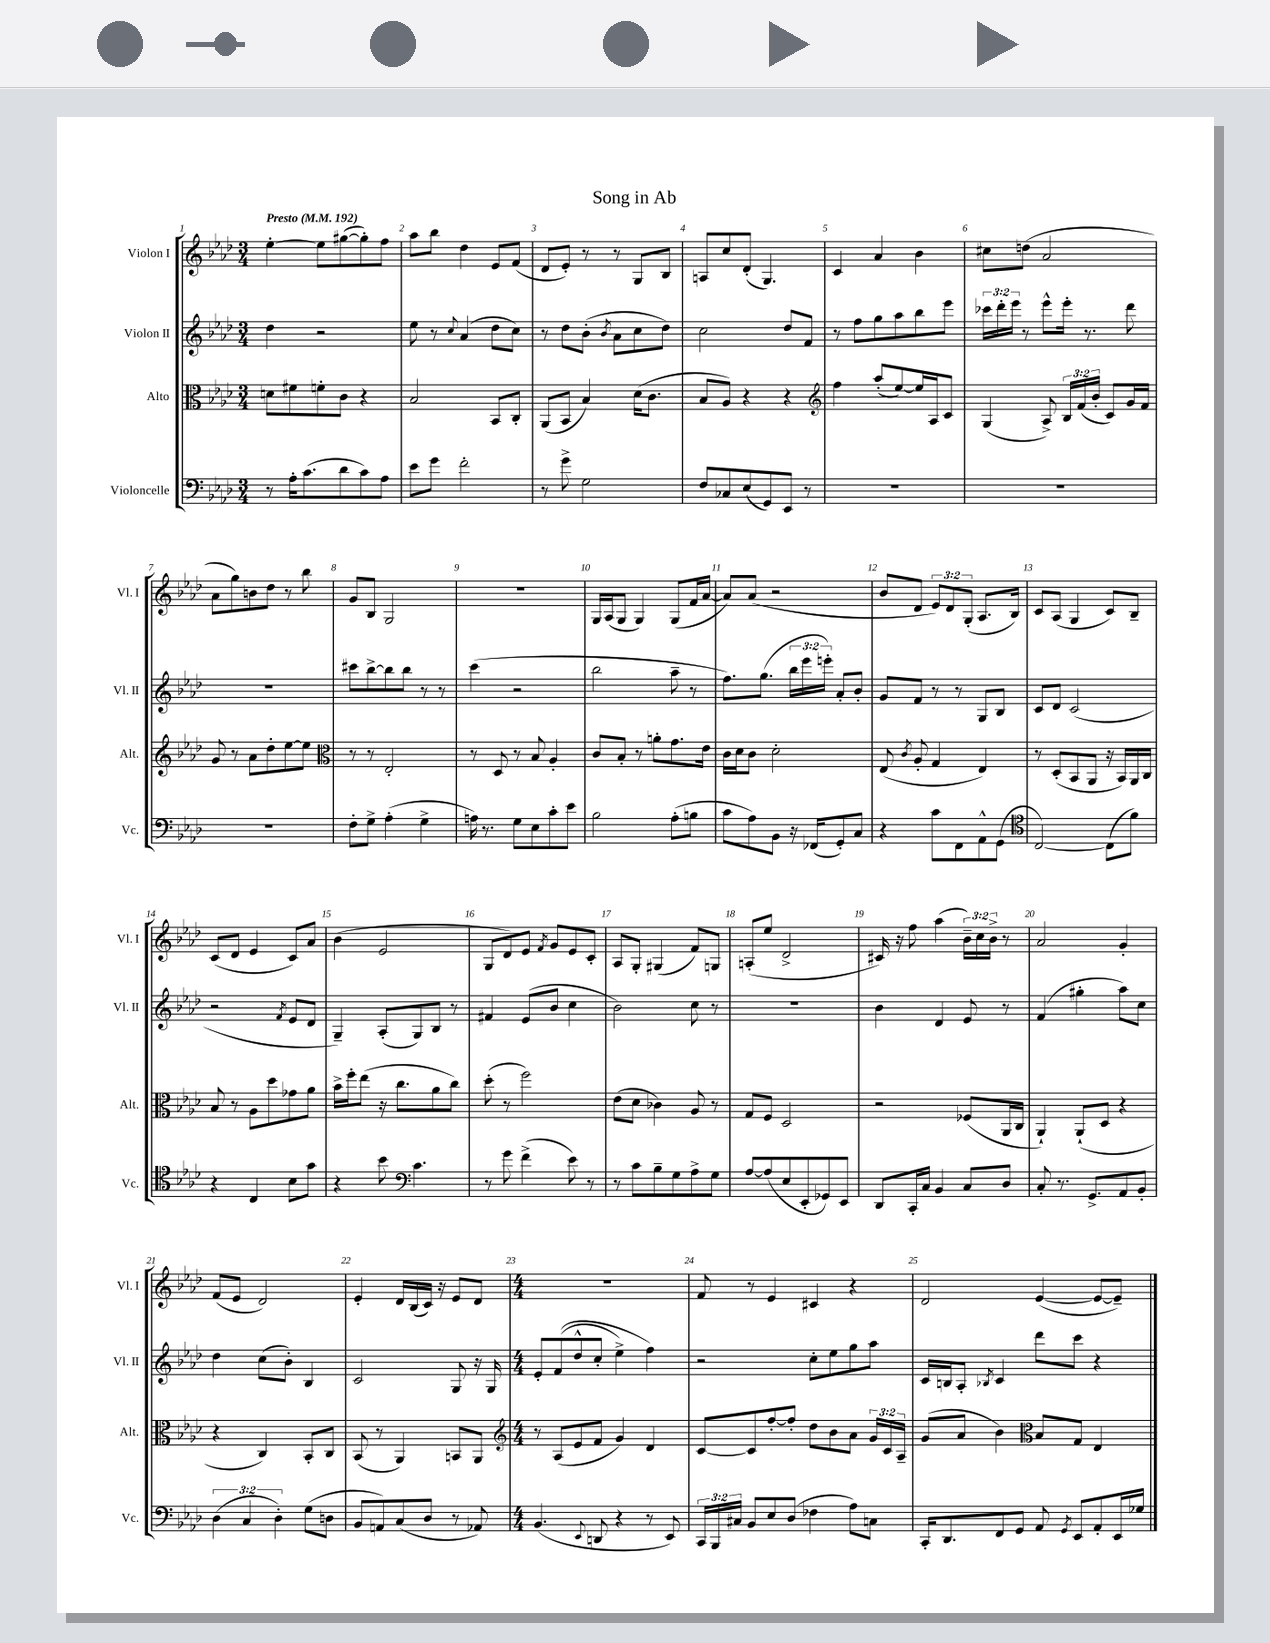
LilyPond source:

\header { title = "Song in Ab" }
<<
\new StaffGroup <<
\new Staff = "s0" \with { instrumentName = "Violon I" shortInstrumentName = "Vl. I" } {
    \clef treble \key aes \major \numericTimeSignature \time 3/4 \override Staff.TupletNumber.text = #tuplet-number::calc-fraction-text \tempo "Presto" 4 = 192
    \autoBeamOff ees''4~-. ees''8[ gis''8~( gis''8-.) f''8] |
    aes''8[ bes''8] des''4 ees'8[ f'8]( |
    des'8[ ees'8]-.) r8 r8 g8[ bes8] |
    a8[ c''8 des'8]-.( g4.) |
    c'4 aes'4 bes'4 |
    cis''8[ d''8]( aes'2 |
    aes'8[ g''8) b'8 des''8] r8 bes''8 |
    g'8[ bes8] g2 |
    R2. |
    g16[ aes16( g8] g4) g8[( f'16 aes'16]~ |
    aes'8[) aes'8]( r2 |
    bes'8[ des'8] \tuplet 3/2 { ees'8[) des'8 g8]-.( } aes8.[ bes16]) |
    c'8[ aes8]( g4 c'8[) bes8]-- |
    c'8[( des'8] ees'4 c'8[) aes'8] |
    bes'4( ees'2 |
    g8[ des'8) ees'8] \acciaccatura { f'8 } g'8[ ees'8 c'8]-. |
    aes8[ g8]-. gis4( f'8[) g8] |
    a8[-.( ees''8] des'2-> |
    cis'16) r16 f''8 aes''4( \tuplet 3/2 { bes'16[--) c''16 bes'16]-> } r8 |
    aes'2 g'4-. |
    f'8[( ees'8] des'2) |
    ees'4-. des'16[ bes16( c'16]) r16 ees'8[ des'8] |
    \numericTimeSignature \time 4/4 r1 |
    f'8 r8 ees'4 cis'4 r4 |
    des'2 ees'4~( ees'8[~ ees'8]--) \bar "|." |
}
\new Staff = "s1" \with { instrumentName = "Violon II" shortInstrumentName = "Vl. II" } {
    \clef treble \key aes \major \numericTimeSignature \time 3/4 \override Staff.TupletNumber.text = #tuplet-number::calc-fraction-text
    \autoBeamOff des''4 r2 |
    ees''8 r8 \appoggiatura { c''8 } aes'4( des''8[ c''8]) |
    r8 des''8[ bes'8]-.( \acciaccatura { bes'8 } aes'8[ c''8 des''8]) |
    c''2 des''8[ f'8] |
    r8 f''8[ g''8 aes''8 bes''8 ees'''8] |
    \tuplet 3/2 { ces'''16[ des'''16-. ees'''16] } r8 ees'''8[-^ ees'''16]-. r8. des'''8 |
    R2. |
    cis'''8[ bes''8~-> bes''8 bes''8] r8 r8 |
    c'''4( r2 |
    bes''2 aes''8-- r8 |
    f''8.[) g''8.]( \tuplet 3/2 { bes''16[ ees'''16 e'''16]-.) } aes'8[-. bes'8]-. |
    g'8[ f'8] r8 r8 g8[ bes8] |
    c'8[ des'8] c'2( |
    r2 \acciaccatura { f'8 } ees'8[ des'8] |
    g4--) aes8[-.( g8) bes8] r8 |
    fis'4 ees'8[( bes'8] c''4 |
    bes'2) c''8 r8 |
    R2. |
    bes'4 des'4 ees'8 r8 |
    f'4( gis''4-. aes''8[) c''8] |
    des''4 c''8[( bes'8]-.) bes4 |
    c'2 g8 r16 g16 |
    \numericTimeSignature \time 4/4 ees'8[-. f'8(\( des''8-^ c''8]-. ees''4->) f''4\) |
    r2 c''8[-. ees''8 g''8 aes''8] |
    c'16[ b16 aes8]-. \acciaccatura { bes8 } c'4 des'''8[ c'''8] r4 \bar "|." |
}
\new Staff = "s2" \with { instrumentName = "Alto" shortInstrumentName = "Alt." } {
    \clef alto \key aes \major \numericTimeSignature \time 3/4 \override Staff.TupletNumber.text = #tuplet-number::calc-fraction-text
    \autoBeamOff d'8[ fis'8 f'8-. c'8] r4 |
    bes2 bes,8[ c8]-. |
    aes,8[( bes,8] bes4) des'16[( c'8.] |
    bes8[ aes8]) r4 r4 |
    \clef treble f''4 aes''8[-.( ees''8~) ees''16 aes16 c'8] |
    g4( aes8->) \tuplet 3/2 { bes16[ f'16( bes'16]-. } c'8[) g'16 f'16] |
    g'8 r8 aes'8[ des''8-. ees''8~ ees''8] |
    \clef alto r8 r8 ees2-. |
    r8 des8 r8 bes8 aes4-. |
    c'8[ bes8]-. r8 a'8[-. g'8. ees'16] |
    c'16[ des'16 c'8] des'2-. |
    ees8( \acciaccatura { c'8 } aes8-. g4 ees4) |
    r8 des8[-.( bes,8 aes,8] r16 bes,16[) aes,16 c16] |
    bes8 r8 aes8[ des''8 ges'8 aes'8] |
    bes'16[-> f''16-. ees''8]( r16 c''8.[ aes'8 c''8]) |
    des''8-.( r8 f''2) |
    ees'8[( des'8] ces'4) aes8 r8 |
    g8[ f8] des2 |
    r2 fes8[( aes,16 c16] |
    aes,4-!) aes,8[-!( des8] r4 |
    r4 c4) bes,8[-. c8] |
    bes,8( r8 aes,4) b,8[ aes,8] |
    \numericTimeSignature \time 4/4 \clef treble r8 aes8[( ees'8 f'8] g'4) des'4 |
    c'8[~ c'8 f''8~-. f''8]-. des''8[ bes'8 aes'8] \tuplet 3/2 { g'16[ c'16 aes16]-- } |
    g'8[( aes'8] bes'4) \clef alto bes8[ g8] ees4 \bar "|." |
}
\new Staff = "s3" \with { instrumentName = "Violoncelle" shortInstrumentName = "Vc." } {
    \clef bass \key aes \major \numericTimeSignature \time 3/4 \override Staff.TupletNumber.text = #tuplet-number::calc-fraction-text
    \autoBeamOff r8 aes16[-. c'8.( des'8 c'8) aes8] |
    ees'8[ g'8] f'2-. |
    r8 g'8-> g2 |
    f8[ ces8 ees8( g,8) ees,8] r8 |
    R2. |
    R2. |
    R2. |
    f8[-. g8]-> aes4-.( g4-> |
    a16) r8. g8[ ees8 c'8-. ees'8] |
    bes2 aes8[-.( b8] |
    c'8[ aes8) bes,8] r16 fes,16[( g,8-.) c8] |
    r4 c'8[ f,8 aes,8-^ g,8]( |
    \clef tenor c2~) c8[( f'8]) |
    r4 c4 bes8[ g'8] |
    r4 bes'8 \clef bass c'4. |
    r8 g'8 f'4->( ees'8) r8 |
    r8 c'8[ bes8-- g8 aes8-> g8] |
    aes8[~ aes8( ees8 ees,8-. ges,8) ees,8] |
    des,8[ c,16-. c16] bes,4 c8[ des8] |
    c8-. r8. g,8.[-> aes,8 bes,8]-. |
    \tuplet 3/2 { des4( c4 des4-.) } g8[( d8] |
    bes,8[ a,8) c8( des8] r8 aes,8) |
    \numericTimeSignature \time 4/4 bes,4.( \appoggiatura { ees,8 } d,8 r4 r8 ees,8) |
    \tuplet 3/2 { c,16[ bes,,16 cis16] } bes,8[ ees8 des8]( fes4 aes8[) c8] |
    c,16[-. des,8. f,8 g,8] aes,8 \acciaccatura { g,8 } ees,8[ aes,8-. ees,16 ges16] \bar "|." |
}
>>
>>
\layout { \context { \Score \override BarNumber.break-visibility = ##(#f #t #t) barNumberVisibility = #all-bar-numbers-visible } }
